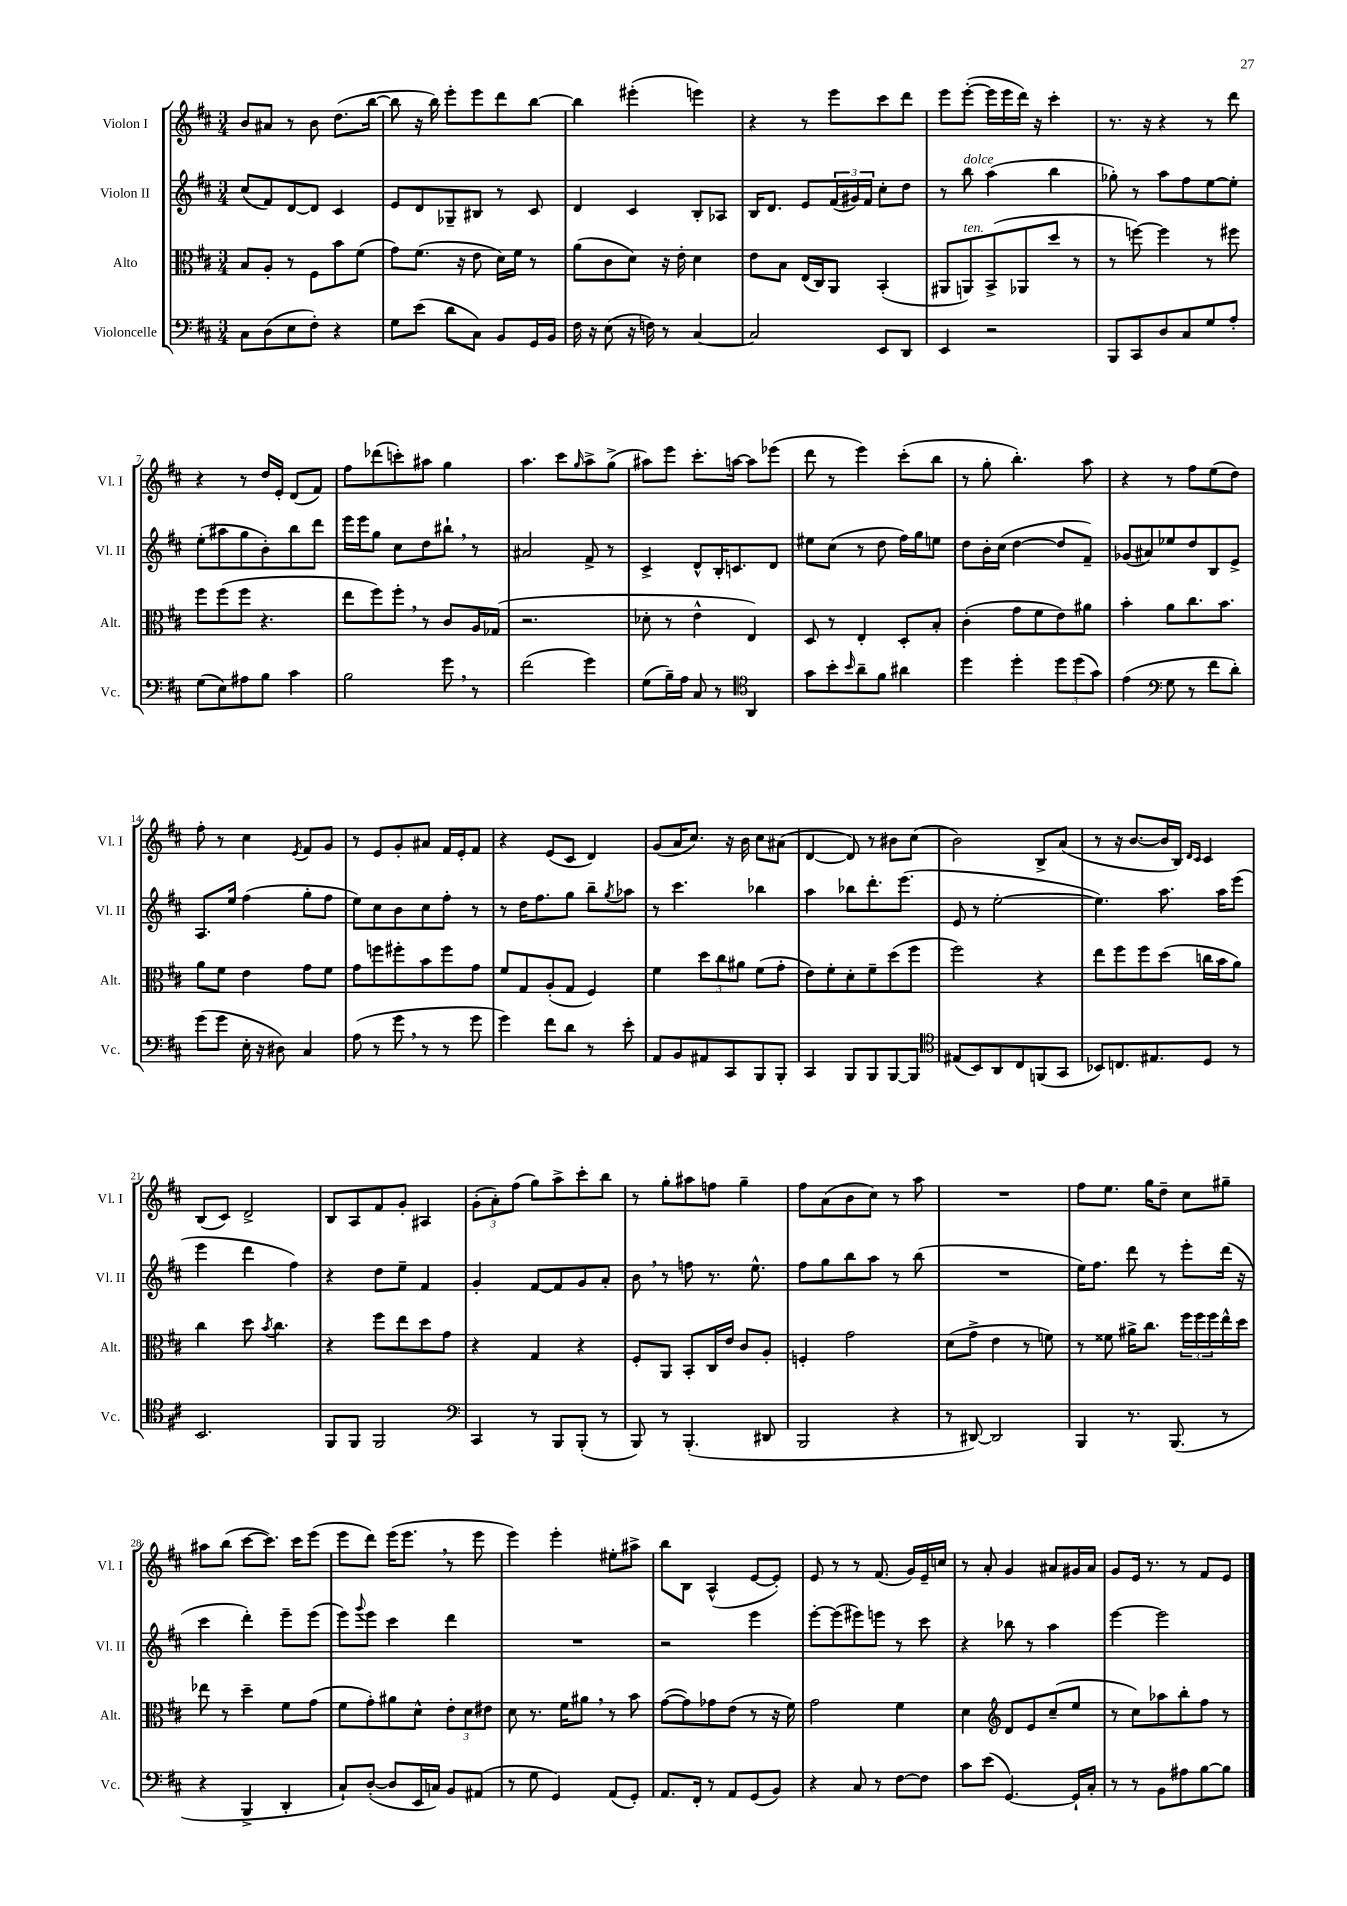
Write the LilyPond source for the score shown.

<<
\new StaffGroup <<
\new Staff = "s0" \with { instrumentName = "Violon I" shortInstrumentName = "Vl. I" } {
    \clef treble \key d \major \numericTimeSignature \time 3/4
    b'8 ais'8 r8 b'8 d''8.( b''16~ |
    b''8 r16 b''16) e'''8-. e'''8 d'''8 b''8~ |
    b''4 eis'''4-.( e'''4) |
    r4 r8 e'''8 cis'''8 d'''8 |
    e'''8 e'''8~-.( e'''16 e'''16 d'''16) r16 cis'''4-. |
    r8. r16 r4 r8 d'''8 |
    r4 r8 d''16 e'16-. d'8( fis'8) |
    fis''8 des'''8( c'''8-.) ais''8 g''4 |
    a''4. cis'''8 \grace { g''16 } a''8-> g''8->( |
    ais''8) e'''8 cis'''8.-. a''16~ a''8 ees'''8( |
    d'''8 r8 e'''4) cis'''8-.( b''8 |
    r8 g''8-. b''4.-.) a''8 |
    r4 r8 fis''8 e''8( d''8) |
    fis''8-. r8 cis''4 \acciaccatura { e'8 } fis'8 g'8 |
    r8 e'8 g'8-. ais'8 fis'16 e'16-. fis'8 |
    r4 e'8( cis'8 d'4) |
    g'8( a'16 cis''8.) r16 b'16 cis''8 ais'8( |
    d'4~ d'8) r8 bis'8 cis''8( |
    b'2) b8-> a'8( |
    r8 r16 b'8.~ b'16 b16) \grace { d'16 cis'16 } cis'4 |
    b8( cis'8) d'2-> |
    b8 a8 fis'8 g'8-. ais4 |
    \tuplet 3/2 { g'8-.( a'8-.) fis''8( } g''8) a''8-> cis'''8-. b''8 |
    r8 g''8-. ais''8 f''8 g''4-- |
    fis''8 a'8( b'8 cis''8) r8 a''8 |
    R2. |
    fis''8 e''8. g''16 d''8-- cis''8 gis''8-- |
    ais''8 b''8( cis'''8~ cis'''8.) cis'''16 e'''8( |
    e'''8 d'''8) e'''16( e'''8. \breathe r8 e'''8 |
    e'''4) e'''4-. eis''8-. ais''8-> |
    b''8 b8 a4-^( e'8~ e'8-.) |
    e'8 r8 r8 fis'8.( g'16) e'16-- c''16 |
    r8 a'8-. g'4 ais'8 gis'16 ais'16 |
    g'8 e'16 r8. r8 fis'8 e'8 \bar "|." |
}
\new Staff = "s1" \with { instrumentName = "Violon II" shortInstrumentName = "Vl. II" } {
    \clef treble \key d \major \numericTimeSignature \time 3/4
    cis''8( fis'8) d'8~ d'8 cis'4 |
    e'8 d'8 ges8-- bis8 r8 cis'8 |
    d'4 cis'4 b8-. aes8 |
    b16 d'8. e'8 \tuplet 3/2 { fis'16( gis'16) fis'16 } cis''8-. d''8 |
    r8 b''8^\markup { \italic "dolce" } a''4( b''4 |
    ges''8-.) r8 a''8 fis''8 e''8~ e''8-. |
    e''8-.( ais''8 g''8 b'8-.) b''8 d'''8 |
    e'''16 e'''16 g''8 cis''8 d''8 bis''8-! \breathe r8 |
    ais'2 fis'8-> r8 |
    cis'4-> d'8-^ b16-. c'8. d'8 |
    eis''8 cis''8( r8 d''8 fis''16) g''16 e''8 |
    d''8 b'16-. cis''16( d''4~ d''8 fis'8--) |
    ges'8( ais'8) ees''8 d''8 b8 e'8-> |
    a8. e''16 fis''4( g''8-. fis''8 |
    e''8) cis''8 b'8 cis''8 fis''8-. r8 |
    r8 d''16 fis''8. g''8 b''8-- \acciaccatura { g''8 } aes''8 |
    r8 cis'''4. bes''4 |
    a''4 bes''8 d'''8.-. e'''8.( |
    e'8 r8 e''2~-. |
    e''4.) a''8. a''16 e'''8( |
    e'''4 d'''4 fis''4) |
    r4 d''8 e''8-- fis'4 |
    g'4-. fis'8~ fis'8 g'8 a'8-. |
    b'8 \breathe r8 f''8 r8. e''8.-^ |
    fis''8 g''8 b''8 a''8 r8 b''8( |
    R2. |
    e''16) fis''8. d'''8 r8 e'''8-. d'''16( r16 |
    cis'''4 d'''4-.) e'''8-- e'''8( |
    e'''8) \appoggiatura { g'''8 } e'''8 cis'''4 d'''4 |
    R2. |
    r2 e'''4 |
    e'''8~-. e'''8( eis'''8) e'''8 r8 cis'''8 |
    r4 bes''8 r8 a''4 |
    e'''4~ e'''2 \bar "|." |
}
\new Staff = "s2" \with { instrumentName = "Alto" shortInstrumentName = "Alt." } {
    \clef alto \key d \major \numericTimeSignature \time 3/4
    b8 a8-. r8 fis8 b'8 fis'8( |
    g'8) fis'8.( r16 e'8 d'16) fis'16 r8 |
    a'8( cis'8 d'8) r16 e'16-. d'4 |
    e'8 b8 e16( cis16) a,8 b,4-.( |
    ais,8 a,8^\markup { \italic "ten." }) b,8->( aes,8 d''8 r8 |
    r8 f''8~) f''4 r8 fis''8 |
    fis''8 fis''8( fis''8 r4. |
    e''8 fis''8) fis''8-. \breathe r8 cis'8 a16 ges16( |
    r2. |
    des'8-. r8 e'4-^ e4) |
    d8 r8 e4-. d8-. b8-. |
    cis'4-.( g'8 fis'8 e'8) ais'8 |
    b'4-. a'8 cis''8. b'8. |
    a'8 fis'8 e'4 g'8 fis'8 |
    g'8 f''8 fis''8-. b'8 fis''8 g'8 |
    fis'8 g8 a8-.( g8 fis4) |
    fis'4 \tuplet 3/2 { d''8 cis''8 ais'8 } fis'8( g'8-. |
    e'8) fis'8-. d'8-. fis'8-- d''8( fis''8 |
    fis''2) r4 |
    e''8 fis''8 fis''8 d''8( c''16 b'16 a'8) |
    cis''4 d''8 \acciaccatura { b'8 } cis''4. |
    r4 fis''8 e''8 d''8 g'8 |
    r4 g4 r4 |
    fis8-. a,8 b,8-. cis16 e'16 cis'8 a8-. |
    f4-. g'2 |
    d'8( g'8-> e'4 r8 f'8) |
    r8 fisis'8 ais'16-> cis''8. \tuplet 3/2 { fis''16 fis''16 fis''16 } e''16-^ d''16 |
    ees''8 r8 d''4-- fis'8 g'8( |
    fis'8 g'8-.) ais'8 d'8-^ \tuplet 3/2 { e'8-. d'8 eis'8 } |
    d'8 r8. fis'16 ais'8 \breathe r8 b'8 |
    g'8~( g'8) ges'8 e'8( r8 r16 fis'16) |
    g'2 fis'4 |
    d'4 \clef treble d'8 e'8 cis''8--( e''8 |
    r8 cis''8) aes''8 b''8-. fis''8 r8 \bar "|." |
}
\new Staff = "s3" \with { instrumentName = "Violoncelle" shortInstrumentName = "Vc." } {
    \clef bass \key d \major \numericTimeSignature \time 3/4
    cis8 d8( e8 fis8-.) r4 |
    g8 e'8( d'8 cis8) b,8 g,16 b,16 |
    fis16 r16 e8( r16 f16) r8 cis4~ |
    cis2 e,8 d,8 |
    e,4 r2 |
    b,,8 cis,8 d8 cis8 g8 a8-. |
    g8( e8) ais8 b8 cis'4 |
    b2 g'8 \breathe r8 |
    fis'2( g'4) |
    g8( b16--) a16 cis8 r8 \clef tenor a,4 |
    g'8 b'8-. \grace { b'16 } a'8-- fis'8 ais'4 |
    d''4 d''4-. \tuplet 3/2 { d''8 d''8( g'8) } |
    e'4( \clef bass g8 r8 fis'8 d'8-.) |
    g'8( g'8 e16-. r16 dis8) cis4 |
    a8( r8 g'8 \breathe r8 r8 g'8 |
    g'4) fis'8 d'8 r8 e'8-. |
    a,8 b,8 ais,8 cis,8 b,,8 b,,8-. |
    cis,4 b,,8 b,,8 b,,8~ b,,8 |
    \clef tenor eis8( b,8) a,8 cis8 f,8( g,8 |
    bes,8) c8. eis8. d8 r8 |
    b,2. |
    fis,8 fis,8 fis,2 |
    \clef bass cis,4 r8 b,,8 b,,8-.( r8 |
    b,,8) r8 b,,4.-.( dis,8 |
    b,,2 r4 |
    r8 dis,8~) dis,2 |
    b,,4 r8. b,,8.( r8 |
    r4 b,,4-> d,4-. |
    cis8-!) d8~-.( d8 e,16 c16) b,8 ais,8( |
    r8 g8 g,4) a,8( g,8-.) |
    a,8. fis,16-. r8 a,8 g,8( b,8) |
    r4 cis8 r8 fis8~ fis8 |
    cis'8 e'8( g,4.~) g,16-! cis16-. |
    r8 r8 b,8 ais8 b8~ b8 \bar "|." |
}
>>
>>
